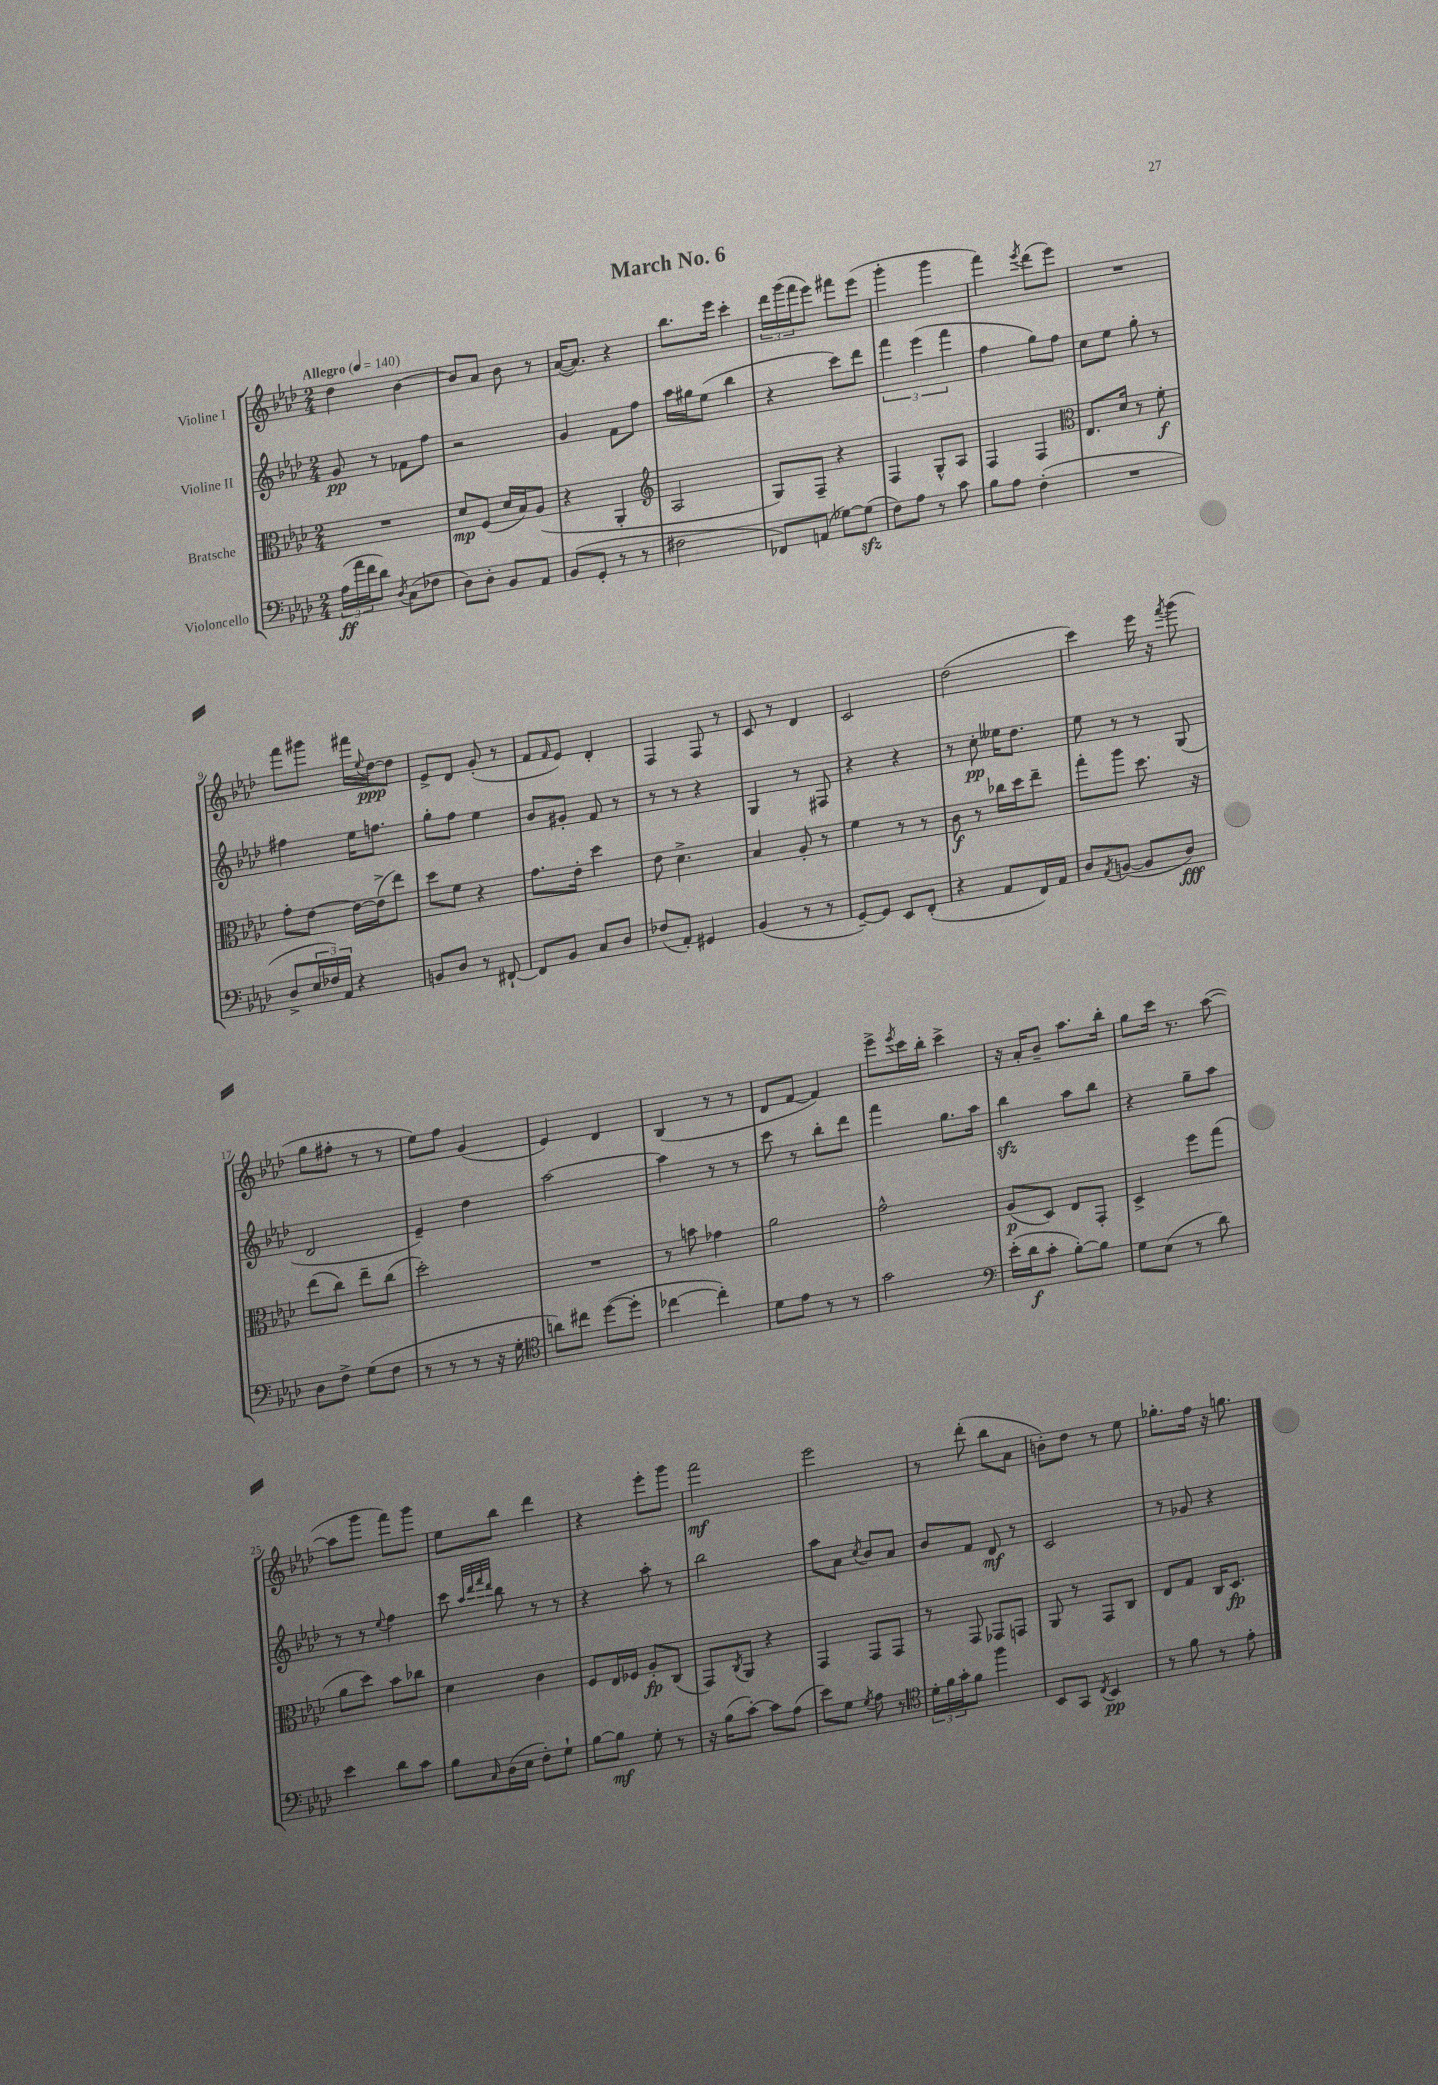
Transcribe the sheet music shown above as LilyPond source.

\header { title = "March No. 6" }
<<
\new StaffGroup <<
\new Staff = "s0" \with { instrumentName = "Violine I" } {
    \clef treble \key aes \major \numericTimeSignature \time 2/4 \tempo "Allegro" 4 = 140
    des''4 bes'4~ |
    bes'8 aes'8 bes'8 r8 |
    aes'16~( aes'8.) r4 |
    bes''8. ees'''16 c'''4-. |
    \tuplet 3/2 { des'''16 g'''16( f'''16 } ees'''8) fis'''8 ees'''8( |
    g'''4-. g'''4 |
    f'''4) \acciaccatura { ees'''8 } des'''8( ees'''8) |
    R2 |
    f'''8 gis'''8 fis'''16 \appoggiatura { ees''8 } des''16~\ppp des''8 |
    ees'8-> des'8 g'8-.( r8 |
    f'8 \grace { f'16 } ees'8) des'4-. |
    f4 f8 r8 |
    c'8 r8 des'4 |
    c'2 |
    des''2( |
    c'''4) ees'''16 r16 \acciaccatura { f'''8 } g'''8( |
    g''8 fis''8-. r8 r8 |
    ees''8) f''8 g'4( |
    ees'4) des'4 |
    bes4( r8 r8 |
    des'8 f'8~ f'4) |
    ees'''8-> \acciaccatura { ees'''8 } c'''16 bes''16-. c'''4-> |
    r16 aes'16-. bes'8-- aes''8. bes''16-. |
    g''8 c'''16 r8. aes''8~( |
    aes''8 g'''8 f'''8) g'''8 |
    ees''8 bes''8 des'''4 |
    r4 ees'''8-. g'''8 |
    f'''2\mf |
    ees'''2 |
    r8 des'''8-.( bes''8 aes'8 |
    b'8-.) des''8 r8 ees''8 |
    ges''8.-. f''16 r16 g''8. \bar "|." |
}
\new Staff = "s1" \with { instrumentName = "Violine II" } {
    \clef treble \key aes \major \numericTimeSignature \time 2/4
    g'8\pp r8 fes'8 f''8 |
    r2 |
    g'4 f'8 f''8 |
    aes''16 gis''16 ees''8( bes''4 |
    r4 c'''8) des'''8 |
    \tuplet 3/2 { f'''4 ees'''4( f'''4 } |
    f''4 g''8) f''8 |
    c''8 ees''8 g''8-. r8 |
    fis''4 ees''16 f''8. |
    g''8-. f''8 ees''4 |
    bes'8 gis'8-. f'8 r8 |
    r8 r8 r4 |
    g4 r8 fis8 |
    r4 r4 |
    r8 c''8-.\pp eeses''16 des''8. |
    ees''8 r8 r8 g8( |
    des'2 |
    ees'4--) des''4 |
    aes''2~ |
    aes''4 r8 r8 |
    c'''8 r8 bes''8-. des'''8 |
    f'''4 g''8. aes''16 |
    bes''4\sfz aes''8 bes''8 |
    r4 g''8-- aes''8 |
    r8 r8 \appoggiatura { ees''8 } f''4 |
    c'''8 \grace { aes''32 des'''32 f'''32 des'''32 } bes''8 r8 r8 |
    r4 aes''8-. r8 |
    bes''2 |
    aes''8 aes'8 \acciaccatura { c''8 } bes'8 aes'8 |
    bes'8 f'8 des'8\mf r8 |
    c'2 |
    r8 ges'8 r4 \bar "|." |
}
\new Staff = "s2" \with { instrumentName = "Bratsche" } {
    \clef alto \key aes \major \numericTimeSignature \time 2/4
    R2 |
    des'8\mp f8( des'16 bes16) aes8( |
    r4 aes,4-. |
    \clef treble aes2 |
    g8) f8-- r4 |
    f4 g8-^ aes8 |
    f4 f4 |
    \clef alto ees8. des'16 r8 f'8-.\f |
    g'8-. ees'8~ ees'16~ ees'16->( ees''8) |
    des''8 f'8 r4 |
    g'8. ees'16-. des''4 |
    ees'8 des'4.-> |
    bes4 aes8-. r8 |
    f'4 r8 r8 |
    c'8\f r8 ces''16 des''16 ees''8-- |
    g''8-. aes''8 des''8. r16 |
    ees''8( c''8) ees''8-- c''8( |
    des''2-.) |
    R2 |
    r8 b'8 ges'4 |
    aes'2 |
    g'2-^ |
    aes8\p( des8) ees8 g,8-. |
    des4-> f''8 g''8( |
    aes'8 des''8) bes'8 ces''8 |
    des'4 c'4 |
    f8 ees16 fes16 aes8-.\fp c8( |
    g,8) \acciaccatura { c8 } aes,8 r4 |
    g,4 g,8 g,8 |
    r8 g,8 ges,8 g,8 |
    aes,8 r8 g,8 c8 |
    ees8 g8 c16 des8.\fp \bar "|." |
}
\new Staff = "s3" \with { instrumentName = "Violoncello" } {
    \clef bass \key aes \major \numericTimeSignature \time 2/4
    \tuplet 3/2 { aes16\ff( aes'16 f'16 } des'8) \acciaccatura { des8 } c8( fes8 |
    des8) des8-. bes,8 aes,8 |
    bes,8( g,8-. r8 r8 |
    fis2 |
    fes,8) a,8( ges8~) ges8\sfz( |
    f8) aes8 r8 c'8 |
    bes8 aes8 f4-.( |
    R2 |
    des8-> \tuplet 3/2 { ees16 fes16) aes,16 } r4 |
    b,8 des8 r8 fis,8~-! |
    fis,8 bes,8 c8 des8 |
    fes8( aes,8-.) gis,4 |
    bes,4( r8 r8 |
    g,8~--) g,8 ees,8 f,8-.( |
    r4 aes,8 f,16) aes,16 |
    des8 \acciaccatura { aes,8 } b,8~( b,8 des8\fff) |
    des8 f8-> g8( f8 |
    r8 r8 r8 r16 g16-. |
    \clef tenor a'8) cis''8 des''8~( des''8-. |
    ces''4~ ces''4-.) |
    des'8 ees'8 r8 r8 |
    g'2 |
    \clef bass ees'16-.( des'16\f c'8-. bes8~-.) bes8 |
    g8 ees8( r8 des'8) |
    ees'4 des'8 c'8 |
    bes8 \grace { c16 } des16( ees16 f8-.) g8-! |
    bes8~ bes8\mf g8-. r8 |
    r16 bes16( c'8~-.) c'8 aes8( |
    ees'8) g8 \acciaccatura { g8 } aes8 r8 |
    \clef tenor \tuplet 3/2 { des'16-. f'16 g'16-. } f'8 f''4 |
    bes,8 g,8 \acciaccatura { c8 } bes,4\pp |
    r8 f'8 r8 ees'8-. \bar "|." |
}
>>
>>
